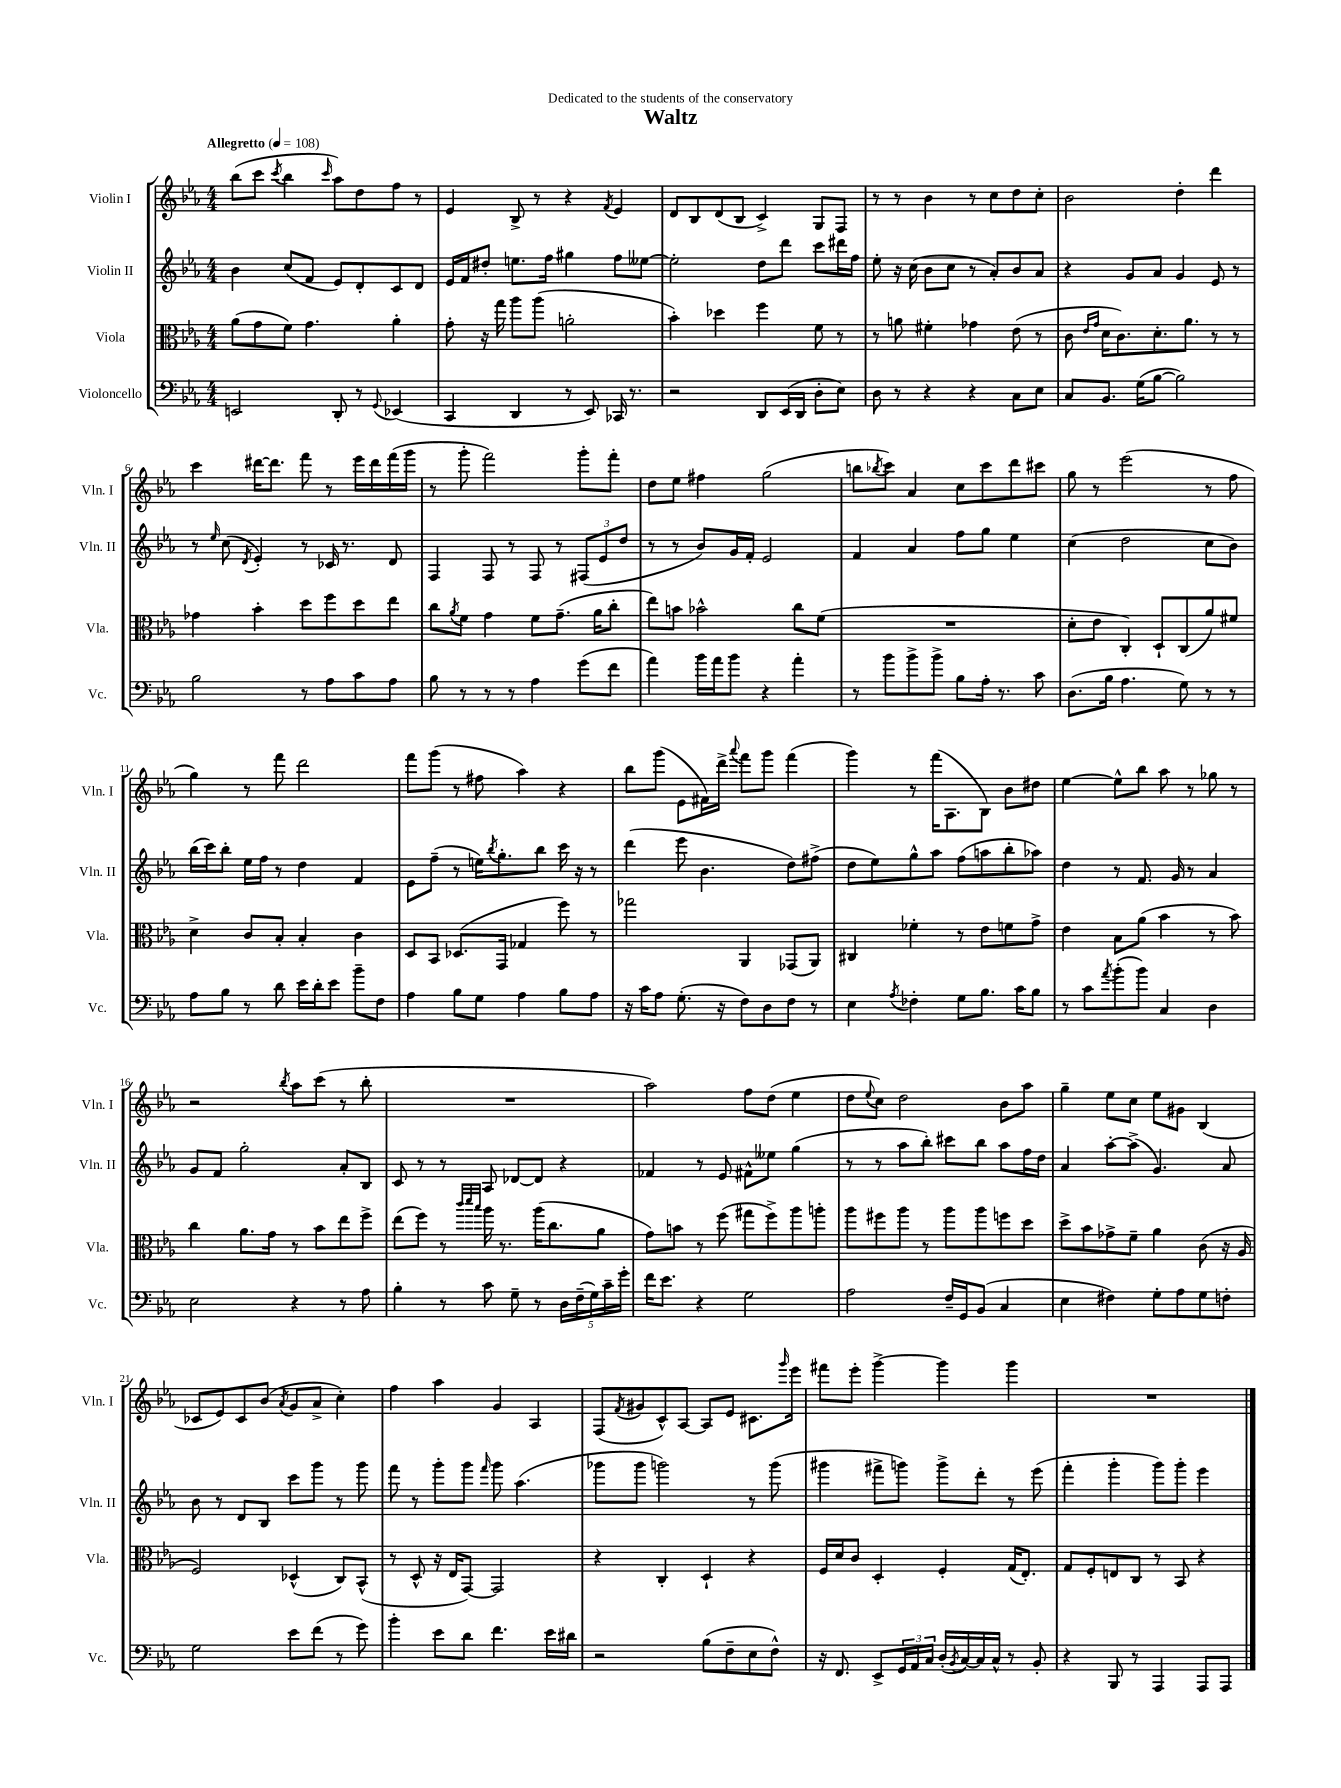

**kern	**kern	**kern	**kern
*part4	*part3	*part2	*part1
*staff4	*staff3	*staff2	*staff1
*I"Violoncello	*I"Viola	*I"Violin II	*I"Violin I
*I'Vc.	*I'Vla.	*I'Vln. II	*I'Vln. I
*clefF4	*clefC3	*clefG2	*clefG2
*k[b-e-a-]	*k[b-e-a-]	*k[b-e-a-]	*k[b-e-a-]
*M4/4	*M4/4	*M4/4	*M4/4
*MM108	*MM108	*MM108	*MM108
=1	=1	=1	=1
!	!	!	!LO:TX:a:B:t=Allegretto
2EEn/	(8a-\L	4b-\	(8bb-\L
.	8g\	.	8ccc\J
.	.	.	8qccc/
.	8f\J)	(8cc/L	4bb-\
.	4.g\	8f/J	.
.	.	.	16qqccc/
8DD'/	.	8e-/L)	8aa-\L)
8r	.	8d'/	8dd\
8qqGG/	.	.	.
(4EE-X/	4a-'\	8c/	8ff\J
.	.	8d/J	8r
=2	=2	=2	=2
4CC/	8g'\	16e-/LL	4e-/
.	.	16f/J	.
.	16r	8dd#X'/J	.
.	16gg\	.	.
4DD/	8aa-\L	8.een\L	8B-^/
.	(8aa-\J	.	8r
.	.	16ff\Jk	.
8r	2an'\	4gg#X\	4r
8EE-/)	.	.	.
.	.	.	8qf/
16CC-X/	.	8ff\L	4e-/
8.r	.	.	.
.	.	[8ee--X\J	.
=3	=3	=3	=3
2r	4b-'\)	2ee--'\]	8d/L
.	.	.	8B-/
.	4dd-X\	.	(8d/
.	.	.	8B-/J
8DD/L	4ff\	8dd\L	4c^/)
(16EE-/L	.	8ddd\J	.
16DD/JJ	.	.	.
8D'\L	8f\	8ccc\L	8G/L
8E-\J)	8r	16ddd#X\L	8F/J
.	.	16ff\JJ	.
=4	=4	=4	=4
8D\	8r	8ee-'\	8r
8r	8an\	16r	8r
.	.	(16cc\	.
4r	4f#X'\	8b-\L	4b-\
.	.	8cc\J	.
4r	4g-X\	8r	8r
.	.	8a-'/L)	8cc\L
8C\L	(8e-\	8b-/	8dd\
8E-\J	8r	8a-/J	8cc'\J
=5	=5	=5	=5
8C/L	8c\	4r	2b-\
.	16qqe-/LL	.	.
.	16qqg/JJ	.	.
8.BB-/J	16d\KL	.	.
.	8.c\)	.	.
.	.	8g/L	.
(16G\KL	.	.	.
[8B-\J	8.d'\	8a-/J	.
2B-\])	.	4g/	4dd'\
.	8.a-\J	.	.
.	8r	8e-/	4ddd\
.	8r	8r	.
!!LO:LB:g=z
=6	=6	=6	=6
2B-\	4g-X\	8r	4ccc\
.	.	16qqee-/	.
.	.	(8cc\	.
.	.	8qd/	.
.	4b-'\	4e-'/)	[16ddd#X\KL
.	.	.	8.ddd#\J]
8r	8dd\L	8r	8fff\
8A-\L	8ff\	16c-X/	8r
.	.	8.r	.
8c\	8dd\	.	16eee-\LL
.	.	.	16ddd#\
8A-\J	8ee-\J	8d/	(16fff\
.	.	.	16ggg\JJ
=7	=7	=7	=7
8B-\	8cc\L	4F/	8r
.	8qa-/	.	.
8r	8f\J	.	8ggg'\
8r	4g\	8F/	2fff\)
8r	.	8r	.
4A-\	8f\L	8F/	.
.	(8.g~\J	8r	.
(8g\L	.	(12F#X/L	8ggg'\L
.	16a-\KL	.	.
.	.	12e-/	.
8f\J	8cc'\J	.	8fff'\J
.	.	12dd/J	.
=8	=8	=8	=8
4a-\)	8ee-\L)	8r	8dd\L
.	8bn\J	8r	8ee-\J
16b-\LL	2b-X^^\	8b-/L)	4ff#X\
16a-\J	.	.	.
8b-\J	.	16g/L	.
.	.	16f'/JJ	.
4r	.	2e-/	(2gg\
4a-'\	8cc\L	.	.
.	(8f\J	.	.
=9	=9	=9	=9
8r	1r	4f/	8bbn\L
.	.	.	8qbb-X/
8b-\L	.	.	8ccc\J)
8b-^\	.	4a-/	4a-/
8b-^\J	.	.	.
8B-\L	.	8ff\L	8cc\L
16A-'\Jk	.	8gg\J	8ccc\
8.r	.	.	.
.	.	4ee-\	8ddd\
8c\	.	.	8ccc#X\J
=10	=10	=10	=10
(8.D\L	8d'\L	(4cc\	8gg\
.	8e-\J	.	8r
16B-\Jk	.	.	.
4.A-\	4C'/)	2dd\	(2eee-\
.	8D`/L	.	.
8G\)	(8C/	.	.
8r	8a-/)	8cc\L	8r
8r	8f#X/J	8b-\J)	8ff\
!!LO:LB:g=z
=11	=11	=11	=11
8A-\L	4d^\	(16bb-\LL	4gg\)
.	.	16ccc\J)	.
8B-\J	.	8bb-'\J	.
8r	8c/L	16ee-\LL	8r
.	.	16ff\JJ	.
8d\	8B-'/J	8r	8fff\
16e-\LL	4B-'/	4dd\	2ddd\
16d'\J	.	.	.
8e-\J	.	.	.
8b-~\L	4c\	4f/	.
8F\J	.	.	.
=12	=12	=12	=12
4A-\	8D/L	8e-\L	8fff\L
.	8BB-/J	(8ff~\J	(8ggg\J
8B-\L	(8.D-X/L	8r	8r
8G\J	.	16een\KL)	8ff#X\
.	.	8qbb-/	.
.	16GG/Jk	8.gg'\	.
4A-\	4G-X/	.	4aa-\)
.	.	8bb-\J	.
8B-\L	8ff\)	16ccc\	4r
.	.	16r	.
8A-\J	8r	8r	.
=13	=13	=13	=13
16r	2gg-X\	(4ddd\	8bb-\L
16c\KL	.	.	.
8A-\J	.	.	(8ggg\J
(8.G'\	.	8eee-\	8e-\L
.	.	4.b-\	16f#X\L)
16r	.	.	16ddd^\JJ
.	.	.	8qqaaa-/
8F\L)	4AA-/	.	8fff\L
8D\	.	.	8ggg\J
8F\J	(8GG-X/L	8dd\L)	(4fff\
8r	8AA-/J)	(8ff#X^\J	.
=14	=14	=14	=14
4E-\	4C#X/	8dd\L	4ggg\)
.	.	8ee-\)	.
8qA-/	.	.	.
4F-X'\	4f-X'\	8gg^^\	8r
.	.	8aa-\J	(16fff\KL
.	.	.	8.A-\
8G\L	8r	(8ff\L	.
8.B-\J	8e-\L	8aan\	8B-\J)
.	8fn\	8bb-'\	8b-\L
16c\KL	.	.	.
8B-\J	8g^\J	8aa-X\J)	8dd#X\J
=15	=15	=15	=15
8r	4e-\	4dd\	[4ee-\
8c\L	.	.	.
8qa-/	.	.	.
(8b-'\	8B-\L	8r	8ee-^^\L]
8b-\J)	(8a-\J	8.f/	8bb-\J
4C/	4b-\	.	8aa-\
.	.	16g/	.
.	.	8r	8r
4D\	8r	4a-/	8gg-X\
.	8b-\)	.	8r
!!LO:LB:g=z
=16	=16	=16	=16
2E-\	4cc\	8g/L	2r
.	.	8f/J	.
.	8.a-\L	2gg'\	.
.	16g\Jk	.	.
.	.	.	8qbb-/
4r	8r	.	8aa-\L
.	8b-\L	.	(8ccc\J
8r	8ee-\	8a-'/L	8r
8A-\	8ff^\J	8B-/J	8bb-'\
=17	=17	=17	=17
4B-'\	(8ee-\L	8c/	1r
.	8ff\J)	8r	.
8r	8r	8r	.
.	32qqccc/LLL	.	.
.	32qqddd/	.	.
.	32qqbb-/JJJ	.	.
8c\	16aa-\	8A-/	.
.	8.r	.	.
8G~\	.	[8d-X/L	.
8r	(16aa-\KL	8d-/J]	.
.	8.cc\	.	.
20D\LL	.	4r	.
(20F~\	.	.	.
20G\)	.	.	.
.	8a-\J	.	.
20c~\	.	.	.
20g'\JJ	.	.	.
=18	=18	=18	=18
16f\KL	8g\L)	4f-X/	2aa-\)
8.e-\J	.	.	.
.	8bn\J	.	.
4r	8r	8r	.
.	(8ff\	8e-/	.
2G\	8gg#X\L	8f#X^^\L	8ff\L
.	8ff^\)	8ee--X\J	(8dd\J
.	8aa-\	(4gg\	4ee-\
.	8aan'\J	.	.
=19	=19	=19	=19
2A-\	8aa-\L	8r	8dd\L
.	.	.	8qqee-/
.	8ff#X\	8r	8cc\J)
.	8aa-\J	8aa-\L	2dd\
.	8r	8bb-'\J)	.
16F~/LL	8aa-\L	8ccc#X\L	.
16GG/J	.	.	.
(8BB-/J	8aa-\	8bb-\J	.
4C/	8ffn\	8aa-\L	8b-\L
.	8dd\J	16ff\L	8aa-\J
.	.	16dd\JJ	.
=20	=20	=20	=20
4E-\	8dd^\L	4a-/	4gg~\
.	8b-\	.	.
4F#X\)	8g-X^\	[8aa-'\L	8ee-\L
.	8f~\J	(8aa-^\J]	8cc\J
8G'\L	4a-\	4.g/)	8ee-\L
8A-\	.	.	8g#X\J
8G\	(8c\	.	(4B-/
8Fn'\J	16r	8a-/	.
.	16A-/	.	.
!!LO:LB:g=z
=21	=21	=21	=21
2G\	2F/)	8b-\	8c-X/L
.	.	8r	8e-/)
.	.	8d/L	8c-/
.	.	8B-/J	(8b-/J
.	.	.	8qa-/
8e-\L	(4D-X^^/	8ccc\L	8g/L
(8f\J	.	8ggg\J	8a-^/J
8r	8C/L)	8r	4cc'\)
8g\)	(8BB-^^/J	8ggg\	.
=22	=22	=22	=22
4b-'\	8r	8fff\	4ff\
.	8D^^/	8r	.
8e-\L	16r	8ggg'\L	4aa-\
.	16E-/KL	.	.
8d\J	[8GG/J)	8ggg\J	.
.	.	16qqfff/	.
4.f\	2GG/]	8ggg\	4g/
.	.	(4.aa-\	.
.	.	.	4A-/
16e-\LL	.	.	.
16d#X\JJ	.	.	.
=23	=23	=23	=23
2r	4r	8ggg-X\L	(8F/L
.	.	.	8qf/
.	.	8ggg-\J	8g#X/
.	4C'/	2gggn\)	8c^^/)
.	.	.	[8A-/J
(8B-\L	4D`/	.	8A-/L]
8F~\	.	.	8e-/J
8E-\	4r	8r	8.c#X\L
8F^^\J)	.	(8ggg\	.
.	.	.	16qqggg/
.	.	.	16eee-\Jk
=24	=24	=24	=24
16r	16F/LL	4ggg#X\	8fff#X\L
8.FF/	16d/J	.	.
.	8c/J	.	8eee-'\J
8EE-^/L	4D'/	8fff#X^\L	[4ggg^\
24GG/L	.	8gggn\J)	.
24AA-/	.	.	.
24C/JJ	.	.	.
(16D'/LL	4F'/	8ggg^\L	4ggg\]
8qBB-/	.	.	.
[16C/)	.	.	.
16C/]	.	8ddd'\J	.
16C^^/JJ	.	.	.
8r	(16G/KL	8r	4ggg\
.	8.E-'/J)	.	.
8BB-'/	.	(8eee-\	.
=25	=25	=25	=25
4r	8G/L	4fff'\	1r
.	8F'/	.	.
8BBB-/	8En/	4ggg'\	.
8r	8C/J	.	.
4AAA-/	8r	8ggg\L)	.
.	8BB-/	8ggg'\J	.
8AAA-/L	4r	4eee-\	.
8AAA-/J	.	.	.
==	==	==	==
*-	*-	*-	*-
